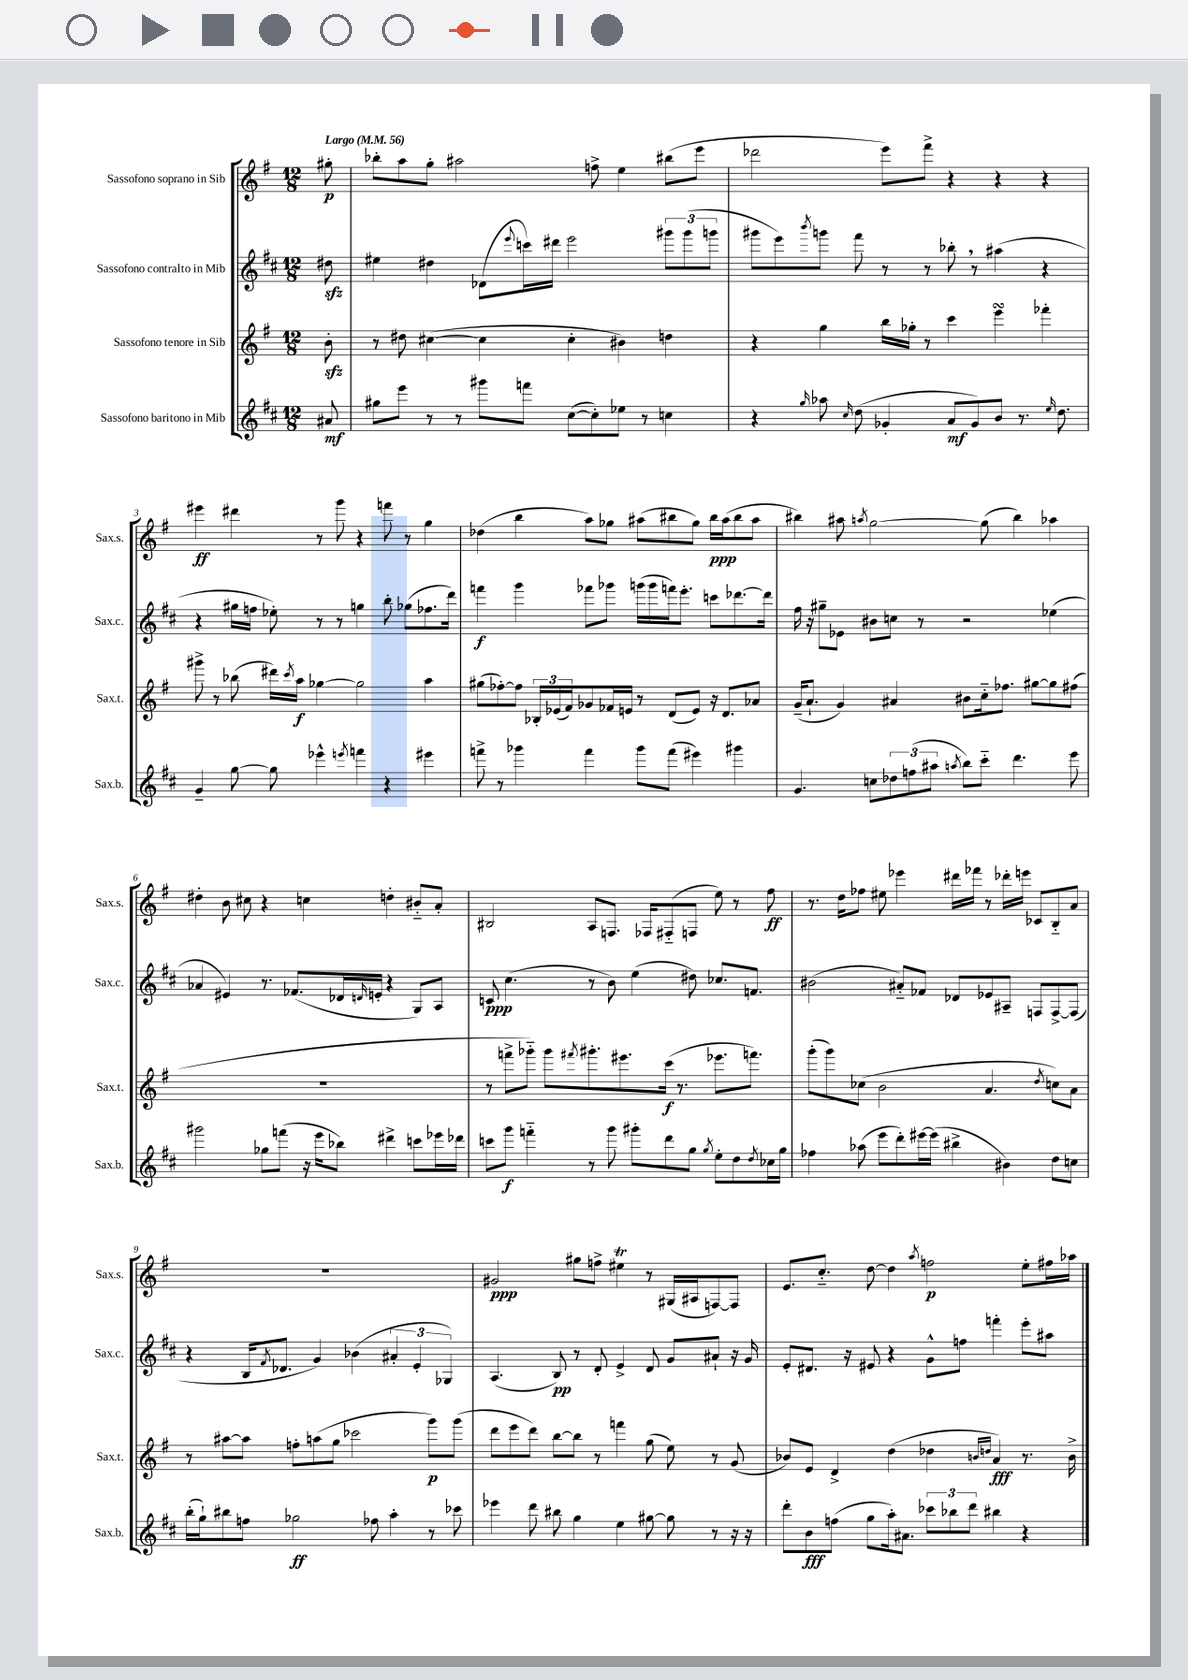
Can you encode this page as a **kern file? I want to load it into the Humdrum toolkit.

**kern	**kern	**kern	**kern
*staff4	*staff3	*staff2	*staff1
*clefG2	*clefG2	*clefG2	*clefG2
*k[f#c#]	*k[f#]	*k[f#c#]	*k[f#]
*M12/8	*M12/8	*M12/8	*M12/8
*MM56	*MM56	*MM56	*MM56
8a#	8b'	8dd#	8gg#'
=	=	=	=
8gg#	8r	4ee#	8bb-'
8eee	8dd#	.	8aa
8r	([4cc#	4dd#	8gg'
8r	.	.	2aa#
8ggg#	4cc#]	(8d-	.
.	.	8qqeee	.
8fff	.	16ccc)	.
.	.	16ddd#	.
([8cc#	4cc#'	2eee	.
8cc#'])	.	.	8ff^
8ee-	4b#)	.	4ee
8r	.	.	.
4cc	4dd	12ggg#	(8bb#
.	.	(12ggg#	.
.	.	.	8eee
.	.	12ggg	.
=	=	=	=
4r	4r	8ggg#	2ddd-
.	.	8eee)	.
16qqgg	.	8qbbb	.
8aa-	4gg	8ggg	.
16qqcc#	.	.	.
(8dd	.	8fff#	.
4g-'	16bb	8r	8eee)
.	16gg-'	.	.
.	8r	8r	8fff#^
8a	4ccc	8bb-'	4r
8g-)	.	8r	.
8b	4eee	(4aa#	4r
8.r	.	.	.
.	4fff-'	4r	4r
16qqee	.	.	.
8.dd	.	.	.
=	=	=	=
4g~	8ggg#^	4r	4eee#
.	8r	.	.
[8gg	(8bb-	16gg#	4ddd#
.	.	16ff	.
8gg]	16ddd#)	8ee-')	.
.	8qccc	.	.
.	16aa	.	.
4eee-^^	[4gg-	8r	8r
.	.	8r	8ggg
8qeee	.	.	.
4fff	2gg-]	4gg	4r
4r	.	8bb'	8fff
.	.	(8gg-	8r
4eee#	4aa	8.ff-	4gg
.	.	16ddd)	.
=	=	=	=
8fff^	(8gg#	4fff	(4dd-
8r	[8ff-')	.	.
4ggg-	8ff-]	4ggg	4bb
.	24B-'	.	.
.	(24e-	.	.
.	24f#)	.	.
4fff	8g-	8fff-	8aa)
.	16f-	8ggg-	8gg-
.	16e	.	.
8ggg-	8r	(16ggg	(8aa#
.	.	16ggg	.
(8fff	(8d	16fff)	8bb#
.	.	8.eee'	.
4eee#)	8e)	.	8gg-)
.	16r	8ccc	16bb#
.	8.d	.	(16aa#
4ggg#	.	[8.ddd-	8bb#
.	8a-	.	8aa#
.	.	16ddd-]	.
=	=	=	=
4.g	(16g~	16ff#	4bb#)
.	8.a`	16r	.
.	.	8gg#~	.
.	4g)	8e-	8aa#
.	.	.	8qaa
8cc	.	8b#	[2gg
12dd-	4a#	8cc	.
(12ff	.	.	.
.	.	8r	.
12aa#	.	.	.
8qaa	.	.	.
8bb)	8b#	2r	.
8ccc#'~	16cc'~	.	(8gg]
.	8.ff-	.	.
4.ddd	.	.	4bb#)
.	[8gg#	.	.
.	8gg#]	(4ee-	4aa-
8eee	(8ff#	.	.
=	=	=	=
2ggg#	1.r	4a-	4dd#'
.	.	4e#)	8b
.	.	.	8cc#
8gg-	.	8.r	4r
(8fff	.	.	.
.	.	(8.f-	.
16r	.	.	4cc
16eee	.	.	.
8bb-)	.	16d-	.
.	.	16qqd	.
.	.	16e'	.
4ddd#^	.	4r	4dd'
8ccc	.	8G)	8b#'~
16eee-	.	8A	8a'
16ddd-	.	.	.
=	=	=	=
8ccc	8r	8c	2B#
8ggg	8fff^	(4.cc#	.
4fff'~	8ggg-'~)	.	.
.	8ggg-	.	.
.	8qfff#	.	.
8r	8.ggg#'	8r	8A
8ggg	.	8b)	8.F
.	8.eee#	.	.
8ggg#'	.	(4ee	.
.	.	.	16F-
8ddd	(16ccc	.	(8F#'~
.	8.r	.	.
8gg	.	8dd#)	8F
8qgg	.	.	.
8ee'	8.eee-	8.cc-	8ee)
8dd	.	.	8r
.	8.fff)	8.f	.
8qdd	.	.	.
16cc-	.	.	8ff#
16gg	.	.	.
=	=	=	=
4ff-	(8ggg'	(2b#	8.r
.	8ggg)	.	.
.	.	.	16dd
(8aa-	(8cc-	.	8ff-
8eee	2b	.	8ee#
8ddd')	.	8a#'~)	4eee-
[16eee#	.	8f-	.
(16eee#]	.	.	.
4bb#^	.	8d-	16ddd#
.	.	.	16fff-
.	4.a	8e-	8r
4b#)	.	8A#~	16ddd-'
.	.	.	16eee
.	.	8F	8c-
.	8qdd	.	.
8dd	8cc)	[8F^	8B'~
8cc	8a	(8F]	8a
=	=	=	=
(16bb'	8r	4r	1.r
16gg`)	.	.	.
8bb#	[8aa#	.	.
8ff	8aa#]	16B	.
.	.	8qf#	.
.	.	8.d-	.
2gg-	8ff'	.	.
.	(8aa	4g)	.
.	8gg	.	.
.	2ccc-	(4b-	.
8ff-	.	.	.
4aa'	.	6a#'	.
.	.	6e'	.
8r	8ggg)	.	.
.	.	6G-)	.
8ccc-	(8ggg	.	.
=	=	=	=
4eee-	8ddd	(4.A	2g#
.	8eee	.	.
8ddd	8ddd)	.	.
8bb#	[8bb	8B)	.
4gg	8bb]	8r	8gg#
.	8r	8d'	8ff^
4ee	4fff	4e^	4ee#
[8gg#	(8gg	8d	8r
8gg#]	8ee)	8g	(16G#
.	.	.	16A#
8r	8r	8a#`	[8F)
16r	(8g	16r	8F]
16r	.	16g	.
=	=	=	=
8ddd'	8b-)	8e'	8.e
8b	8e	8.d#	.
.	.	.	8.cc'~
(8ff	4d^	.	.
.	.	16r	.
8gg	.	8e#	[8dd
16aa')	(4dd	4r	4dd]
8.a#	.	.	.
.	.	.	8qaa
12ccc-	4dd-	8g^^	2ff
12bb-	.	.	.
.	.	8ff	.
12ddd	.	.	.
.	16qqb	.	.
.	16qqdd	.	.
4bb#	4a)	4fff'	.
4r	8.r	8eee'	8ee'
.	.	8aa#	16ff#
.	16b^	.	16aa-
==	==	==	==
*-	*-	*-	*-
